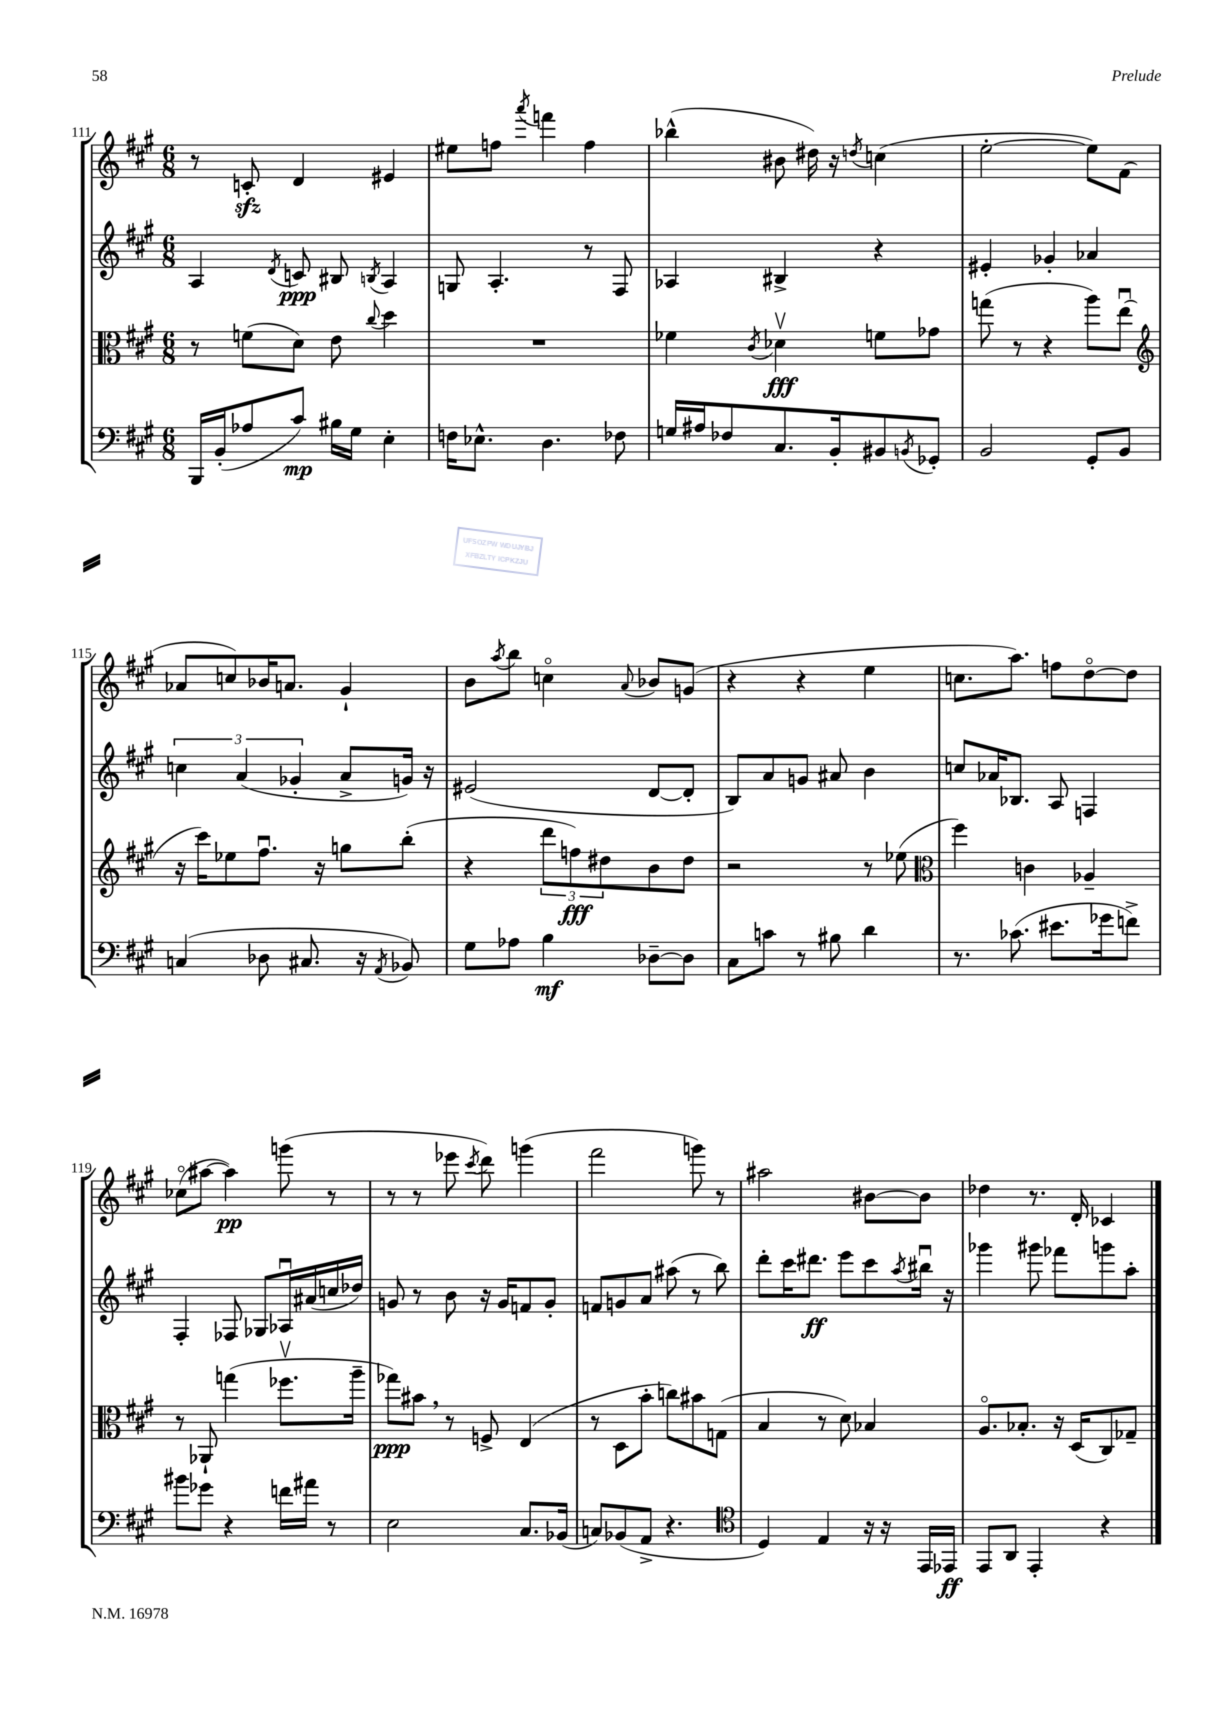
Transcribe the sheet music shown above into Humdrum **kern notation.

**kern	**kern	**kern	**kern
*staff4	*staff3	*staff2	*staff1
*clefF4	*clefC3	*clefG2	*clefG2
*k[f#c#g#]	*k[f#c#g#]	*k[f#c#g#]	*k[f#c#g#]
*M6/8	*M6/8	*M6/8	*M6/8
16BBB	8r	4A	8r
(16BB'	.	.	.
8A-	(8f	.	8c'
.	.	8qd	.
8c#)	8d)	8c	4d
16B#	8e	8B#	.
16G#	.	.	.
.	8qqcc#	8qB	.
4E'	4dd	4A	4e#
=	=	=	=
16F	2.r	8G	8ee#
8.E-^^	.	.	.
.	.	4.A'	8ff
.	.	.	8qaaa
4.D	.	.	4fff
.	.	8r	4ff
8F-	.	8F#	.
=	=	=	=
16G	4f-	4A-	(4bb-^^
16A#	.	.	.
8F-	.	.	.
.	8qc#	.	.
8.C#	4d-v	4B#^	8b#
.	.	.	16dd#)
16BB'	.	.	16r
.	.	.	8qdd
8BB#	8f	4r	(4cc
8qBB	.	.	.
8GG-'	8g-	.	.
=	=	=	=
2BB	(8gg	4e#'	[2ee'
.	8r	.	.
.	4r	4g-'	.
8GG#'	8aa)	4a-	8ee])
8BB	(8eeu	.	(8f#
=	=	=	=
*	*clefG2	*	*
(4C	16r	6cc	8a-
.	16ccc#)	.	.
.	8ee-	.	8cc)
.	.	(6a	.
8D-	8.ff#u	.	16b-
.	.	.	8.a
.	.	6g-'	.
8.C#	.	.	.
.	16r	.	.
.	8gg	8a^	4g#`
16r	.	.	.
8qAA	.	.	.
8BB-)	(8bb'	16g)	.
.	.	16r	.
=	=	=	=
8G#	4r	(2e#	8b
.	.	.	8qaa
8A-	.	.	8bb
4B	12ddd	.	4cco
.	12ff)	.	.
.	12dd#	.	.
.	.	.	8qqa
[8D-~	8b	[8d	8b-
8D-]	8dd#	8d']	(8g
=	=	=	=
8C#	2r	8B)	4r
8c	.	8a	.
8r	.	8g	4r
8B#	.	8a#	.
4d	8r	4b	4ee
.	(8ee-	.	.
=	=	=	=
*	*clefC3	*	*
8.r	4ff#)	8cc	8.cc
.	.	16a-	.
(8.c-	.	8.B-	8.aa)
.	4c	.	.
8.e#	.	8A	8ff
.	4A-~	4F	[8ddo
16g-	.	.	.
8f^)	.	.	8dd]
=	=	=	=
8b#	8r	4F#'	(8cc-o
8g-	8AA-`	.	[8aa#
4r	(4gg	8F-	4aa#])
.	.	8G-	.
16f	8.ff-v	16A-u	(8ggg
16a#	.	(16a#	.
8r	.	16cc	8r
.	16aa~	16dd-)	.
=	=	=	=
2E	8gg-)	8g	8r
.	8b#	8r	8r
.	8r	8b	8eee-
.	.	.	8qccc#
.	8F^	16r	8ddd)
.	.	16g	.
8.C#	(4E	8f	(4ggg
.	.	8g'	.
(16BB-	.	.	.
=	=	=	=
8C)	8r	8f	2fff#
(8BB-	8D	8g	.
8AA^	8b'	8a	.
4.r	8cc)	(8aa#	.
.	8b#	8r	8ggg)
.	(8G	8bb)	8r
=	=	=	=
*clefC4	*	*	*
4D)	4B	8ddd'	2aa#
.	.	16ccc#	.
.	.	8.ddd#	.
4E	8r	.	.
.	8d)	8eee	.
16r	4B-	8ccc#	[8b#
16r	.	.	.
.	.	8qaa	.
16EE	.	16bb#u	8b#]
16EE-	.	16r	.
=	=	=	=
8EE	8.Ao	4ggg-	4dd-
8AA	.	.	.
.	8.B-'	.	.
4EE'	.	8ggg#	8.r
.	16r	8fff-	.
.	(16D	.	16d'
4r	8C#)	8ggg	4c-
.	8G-~	8aa'	.
==	==	==	==
*-	*-	*-	*-
